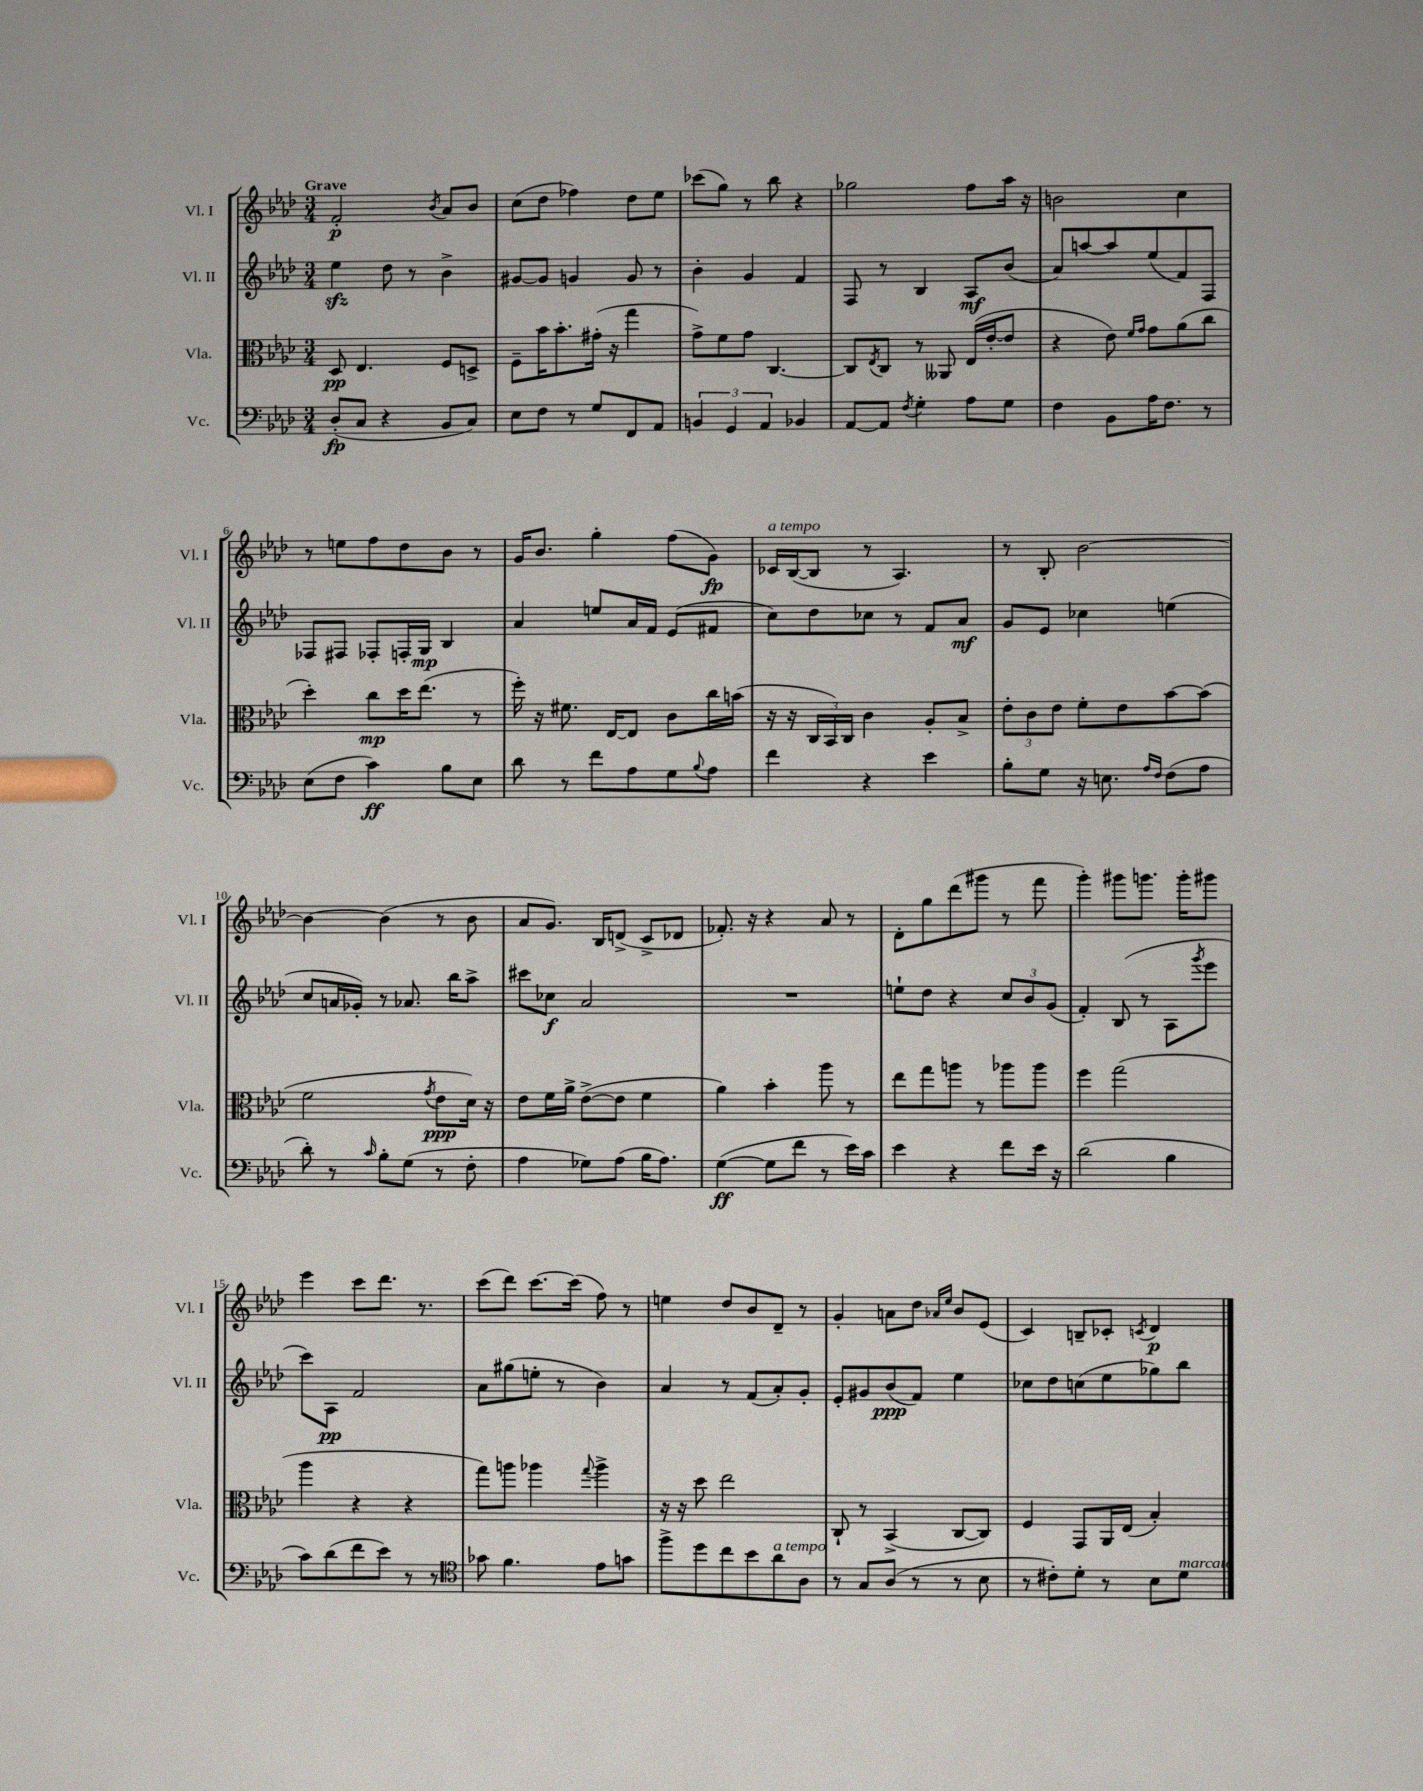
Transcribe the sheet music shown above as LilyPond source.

<<
\new StaffGroup <<
\new Staff = "s0" \with { instrumentName = "Vl. I" shortInstrumentName = "Vl. I" } {
    \clef treble \key aes \major \numericTimeSignature \time 3/4 \tempo "Grave"
    f'2-.\p \acciaccatura { bes'8 } aes'8 bes'8 |
    c''8( des''8 fes''4) des''8 ees''8 |
    ces'''8( g''8) r8 bes''8 r4 |
    ges''2 f''8 aes''16 r16 |
    b'2 c''4 |
    r8 e''8 f''8 des''8 bes'8 r8 |
    g'16 bes'8. g''4-. f''8( g'8\fp) |
    ces'16^\markup { \italic "a tempo" } bes16~( bes8 r8 aes4.) |
    r8 bes8-. bes'2~ |
    bes'4~ bes'4( r8 bes'8 |
    aes'8 g'8.) bes16 d'8->( c'8-> des'8 |
    fes'8.-.) r16 r4 aes'8 r8 |
    des'8-. g''8 des'''8( gis'''8 r8 f'''8 |
    g'''4-.) gis'''8 g'''8. g'''16-. gis'''8 |
    ees'''4 c'''8 des'''8. r8. |
    c'''8( des'''8) c'''8.~ c'''16( f''8) r8 |
    e''4 des''8 bes'8 des'8-- r8 |
    g'4-. a'8 des''8 \grace { aes'16 ees''16 } bes'8 ees'8( |
    c'4) b8-- ces'8-. \acciaccatura { c'8 } des'4\p \bar "|." |
}
\new Staff = "s1" \with { instrumentName = "Vl. II" shortInstrumentName = "Vl. II" } {
    \clef treble \key aes \major \numericTimeSignature \time 3/4
    ees''4\sfz des''8 r8 bes'4-> |
    gis'8~ gis'8 g'4 g'8 r8 |
    bes'4-. g'4 f'4 |
    f8 r8 bes4 aes8\mf bes'8( |
    aes'8) a''8~ a''8 ees''8( f'8) f8 |
    fes8 fis8 fes8-. f16-. g16\mp bes4 |
    aes'4 e''8 aes'16 f'16 ees'8( fis'8 |
    c''8) des''8 ces''8 r8 f'8 aes'8\mf |
    g'8 ees'8 ces''4 e''4( |
    c''8 a'16 ges'16-.) r8 aes'8. bes''16 aes''8-> |
    cis'''8 ces''8\f aes'2 |
    R2. |
    e''8-! des''8 r4 \tuplet 3/2 { c''8 bes'8 g'8( } |
    f'4-.) bes8( r8 aes8 \acciaccatura { g'''8 } ees'''8 |
    c'''8) aes8\pp f'2 |
    aes'8 gis''8( e''8-. r8 bes'4) |
    aes'4 r8 f'8( aes'8-.) g'8-. |
    ees'8-. gis'8 bes'8\ppp( f'8) ees''4 |
    ces''8 des''8 c''8( ees''8 ges''8) bes''8 \bar "|." |
}
\new Staff = "s2" \with { instrumentName = "Vla." shortInstrumentName = "Vla." } {
    \clef alto \key aes \major \numericTimeSignature \time 3/4
    des8\pp ees4. f8 d8-> |
    f8-- bes'16 bes'8.-. gis'16-.( r16 g''4 |
    g'8->) f'8 g'8 c4.~ |
    c8 \acciaccatura { ees8 } c8 r8 aeses,8 ees16( ees'16~-. ees'8 |
    r4 ees'8) \grace { f'16 g'16 } g'8 aes'8( c''8 |
    des''4-.) c''8\mp des''16 ees''8.( r8 |
    f''16-.) r16 fis'8. ees16~ ees8 c'8 c''16 b'16( |
    r16 r16 \tuplet 3/2 { c16 bes,16) c16 } c'4 aes8-. bes8-> |
    \tuplet 3/2 { ees'8-. c'8 ees'8 } f'8-. ees'8 bes'8~ bes'8( |
    f'2 \acciaccatura { g'8 } ees'8\ppp des'16) r16 |
    ees'8 f'16 aes'16-> ees'8~->( ees'8 f'4 |
    aes'4) bes'4-. aes''8 r8 |
    ees''8 g''8 a''8 r8 aes''8 aes''8 |
    f''4 g''2( |
    aes''4 r4 r4 |
    g''8) a''8 aes''4 \appoggiatura { g''8 } aes''4-> |
    r16 r16 des''8 ees''2 |
    c8-! r8 bes,4->( c8~ c8) |
    f4 g,8 aes,16 ees16( bes4-.) \bar "|." |
}
\new Staff = "s3" \with { instrumentName = "Vc." shortInstrumentName = "Vc." } {
    \clef bass \key aes \major \numericTimeSignature \time 3/4
    des8-.\fp( c8 r4 bes,8 c8) |
    ees8 f8 r8 g8 f,8 aes,8 |
    \tuplet 3/2 { b,4 g,4 aes,4 } bes,4 |
    aes,8~ aes,8 \acciaccatura { f8 } g4-. aes8 g8 |
    f4 bes,8 aes16 f8. r8 |
    ees8( f8 c'4\ff) bes8 ees8 |
    des'8 r8 f'8 aes8 g8 \appoggiatura { bes8 } aes8 |
    f'4 r4 ees'4 |
    bes8-. g8 r16 e8. \grace { aes16 f16 } f8( aes8 |
    des'8-.) r8 \grace { c'16 } bes8-. g8( r8 f8-. |
    aes4 ges8) aes8( bes16 aes8.) |
    g4~\ff( g8 f'8 r8 ees'16) c'16 |
    ees'4 r4 f'8 ees'16 r16 |
    des'2( bes4 |
    c'8) des'8( f'8 ees'8) r8 r8 |
    \clef tenor ges'8 f'4. ees'8 g'8 |
    f''8-> des''8 c''8 bes'8 aes'8^\markup { \italic "a tempo" } aes8 |
    r8 g8 aes8( r8 r8 bes8 |
    r8 cis'8-.) des'8-. r8 bes8 des'8^\markup { \italic "marcato" } \bar "|." |
}
>>
>>
